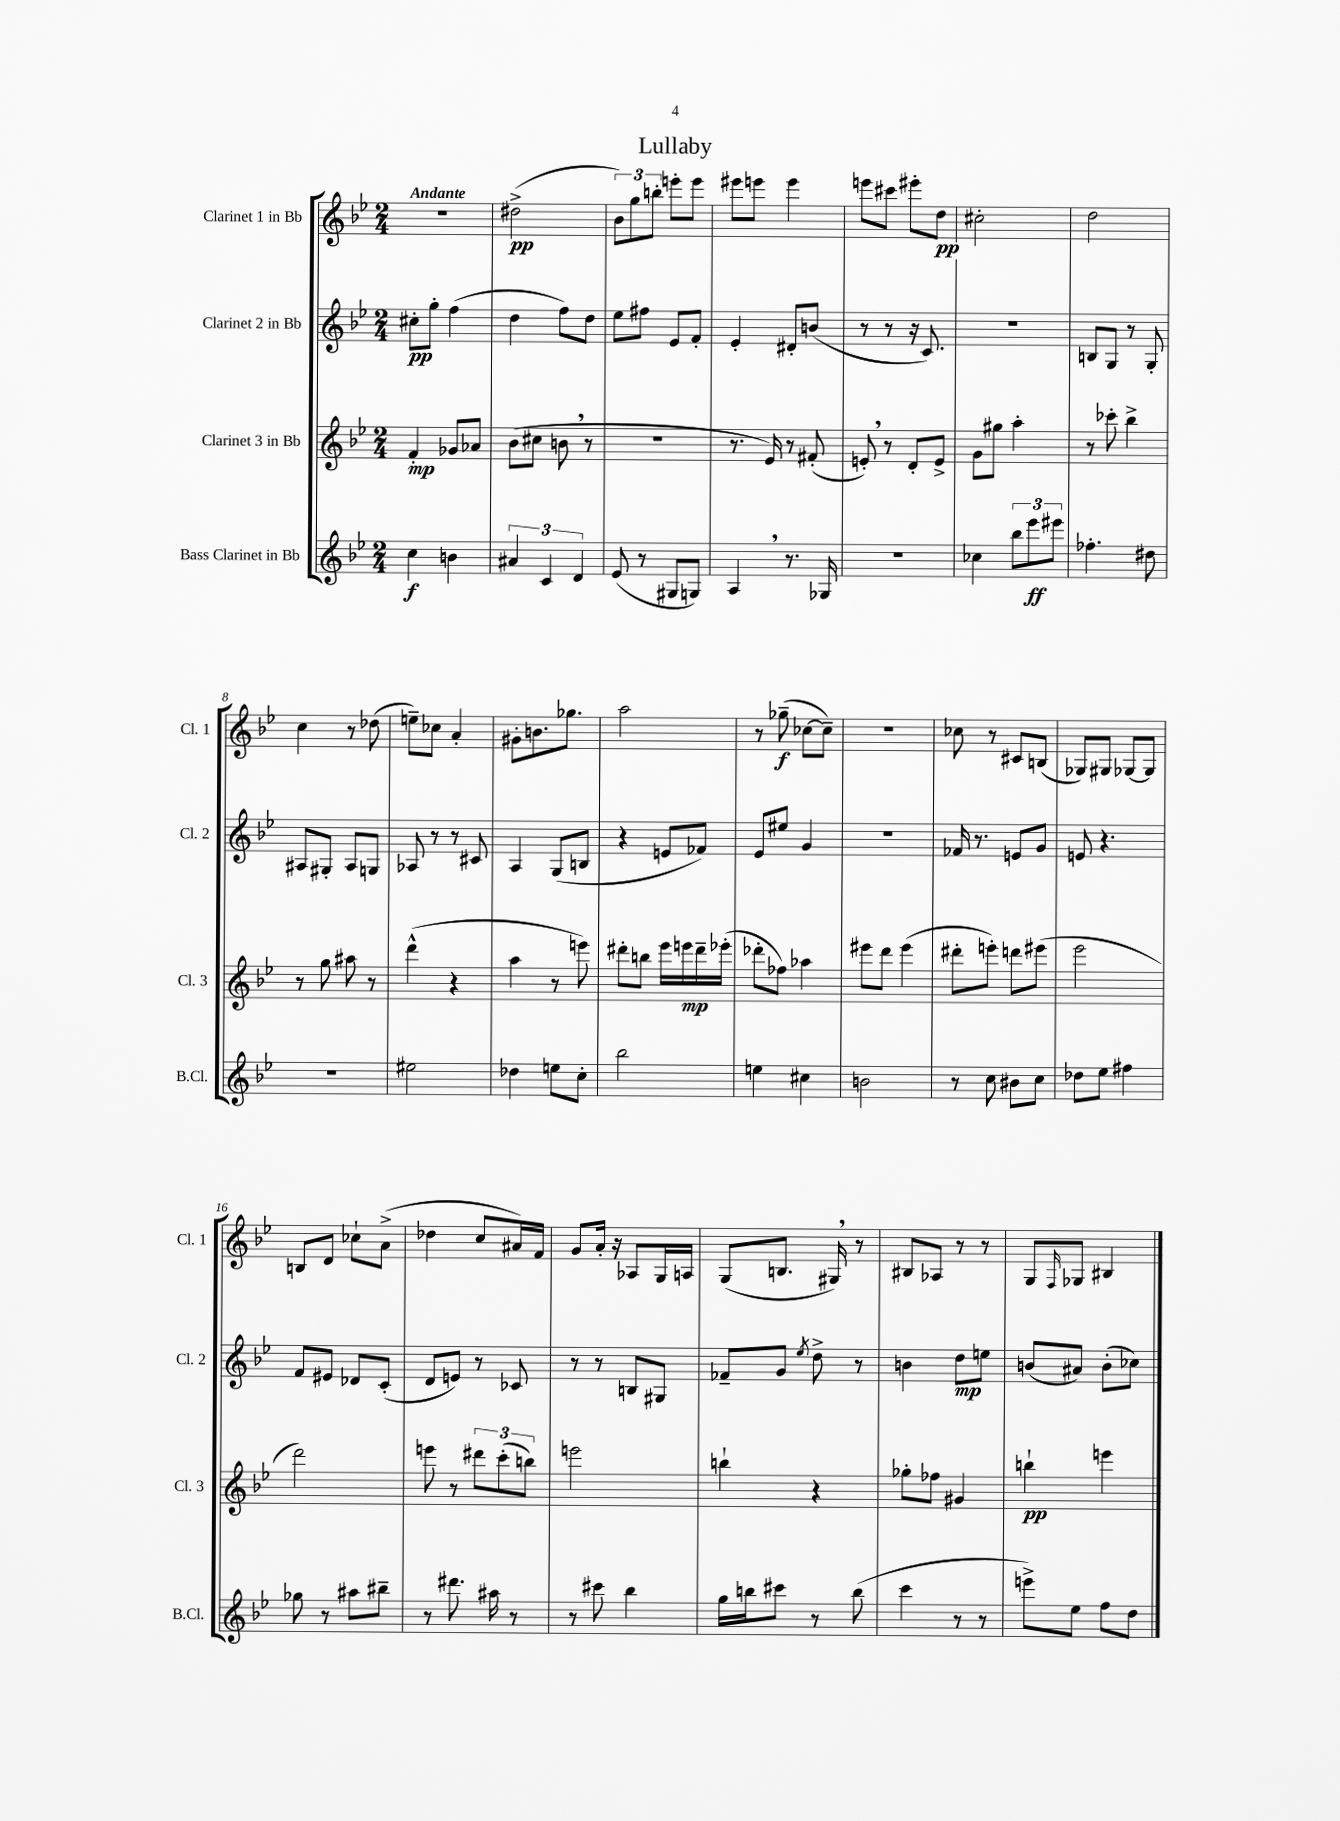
\header { title = "Lullaby" }
<<
\new StaffGroup <<
\new Staff = "s0" \with { instrumentName = "Clarinet 1 in Bb" shortInstrumentName = "Cl. 1" } {
    \clef treble \key bes \major \numericTimeSignature \time 2/4 \tempo "Andante"
    R2 |
    dis''2->\pp( |
    \tuplet 3/2 { bes'8) g''8 b''8-. } e'''8-. e'''8 |
    eis'''8 e'''8 e'''4 |
    e'''8 cis'''8 eis'''8-. d''8\pp |
    cis''2-. |
    d''2 |
    c''4 r8 des''8( |
    e''8--) ces''8 a'4-. |
    gis'8-. b'8. ges''8. |
    a''2 |
    r8 ges''8--\f( ces''8~ ces''8--) |
    r2 |
    ces''8 r8 cis'8 b8( |
    ges8) gis8 ges8~ ges8 |
    b8 d'8 ces''8-! a'8->( |
    des''4 c''8 ais'16) f'16 |
    g'8 a'16-. r16 aes8 g16 a16 |
    g8( b8. gis16) \breathe r8 |
    bis8 aes8 r8 r8 |
    g8 \grace { f16 } ges8 bis4 \bar "|." |
}
\new Staff = "s1" \with { instrumentName = "Clarinet 2 in Bb" shortInstrumentName = "Cl. 2" } {
    \clef treble \key bes \major \numericTimeSignature \time 2/4
    cis''8-.\pp g''8-. f''4( |
    d''4 f''8) d''8 |
    ees''8 fis''8 ees'8 f'8-. |
    ees'4-. dis'8-. b'8( |
    r8 r8 r16 c'8.) |
    R2 |
    b8 g8 r8 g8-. |
    ais8 gis8-. ais8 g8 |
    aes8 r8 r8 cis'8 |
    a4 g8( b8 |
    r4 e'8 fes'8) |
    ees'8 eis''8 g'4 |
    R2 |
    fes'16 r8. e'8 g'8 |
    e'8 r4. |
    f'8 eis'8 des'8 c'8-.( |
    d'8 e'8) r8 ces'8 |
    r8 r8 b8 gis8 |
    fes'8-- g'8 \acciaccatura { ees''8 } d''8-> r8 |
    b'4 d''8\mp e''8 |
    b'8( ais'8) b'8-.( ces''8) \bar "|." |
}
\new Staff = "s2" \with { instrumentName = "Clarinet 3 in Bb" shortInstrumentName = "Cl. 3" } {
    \clef treble \key bes \major \numericTimeSignature \time 2/4
    f'4-.\mp ges'8 aes'8 |
    bes'8( cis''8 b'8 \breathe r8 |
    R2 |
    r8. ees'16) r8 fis'8-.( |
    e'8-.) \breathe r8 d'8-. e'8-> |
    g'8 gis''8 a''4-. |
    r8 ces'''8-. bes''4-> |
    r8 g''8 ais''8 r8 |
    d'''4-^( r4 |
    a''4 r8 e'''8) |
    dis'''8-. b''8 ees'''16 e'''16\mp dis'''16-- ees'''16-.( |
    des'''8-. fes''8) aes''4 |
    eis'''8 d'''8 eis'''4( |
    dis'''8-. e'''8-.) d'''8 eis'''8( |
    ees'''2 |
    d'''2) |
    e'''8 r8 \tuplet 3/2 { dis'''8 c'''8-.( b''8) } |
    e'''2 |
    b''4-! r4 |
    ges''8-. fes''8 gis'4 |
    b''4-!\pp e'''4 \bar "|." |
}
\new Staff = "s3" \with { instrumentName = "Bass Clarinet in Bb" shortInstrumentName = "B.Cl." } {
    \clef treble \key bes \major \numericTimeSignature \time 2/4
    c''4\f b'4 |
    \tuplet 3/2 { ais'4 c'4 d'4 } |
    ees'8( r8 gis8 g8) |
    a4 \breathe r8. ges16 |
    R2 |
    ces''4 \tuplet 3/2 { bes''8 ees'''8\ff eis'''8 } |
    fes''4.-. dis''8 |
    R2 |
    eis''2 |
    des''4 e''8 c''8-. |
    bes''2 |
    e''4 cis''4 |
    b'2 |
    r8 c''8 bis'8 c''8 |
    des''8 ees''8 fis''4 |
    ges''8 r8 ais''8 bis''8-- |
    r8 dis'''8. ais''16 r8 |
    r8 cis'''8 bes''4 |
    g''16 b''16 cis'''8 r8 b''8( |
    c'''4 r8 r8 |
    e'''8->) ees''8 f''8 d''8 \bar "|." |
}
>>
>>
